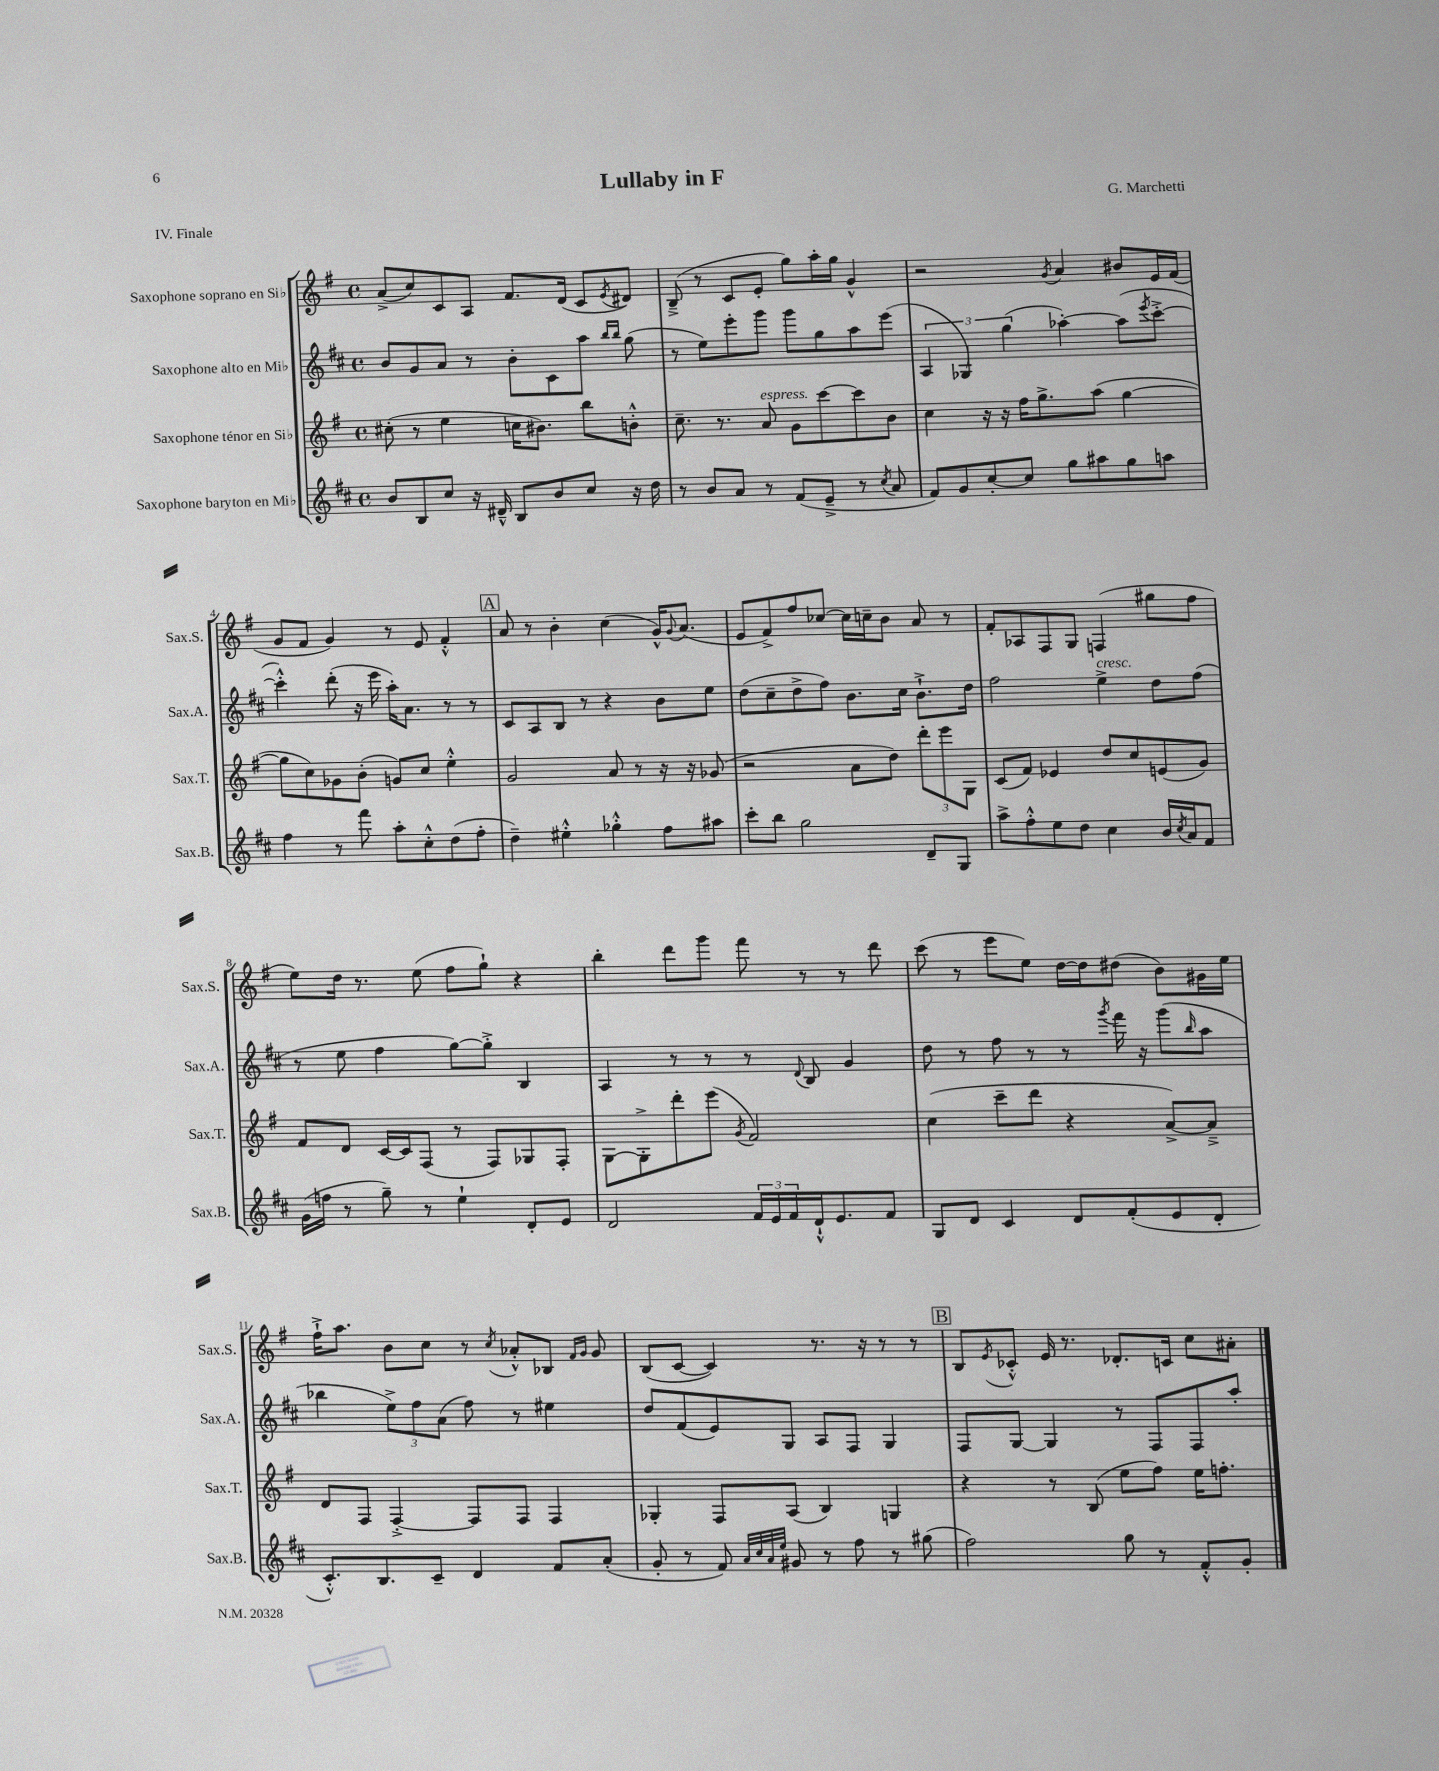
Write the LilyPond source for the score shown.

\header { title = "Lullaby in F" composer = "G. Marchetti" piece = "IV. Finale" }
<<
\new StaffGroup <<
\new Staff = "s0" \with { instrumentName = "Saxophone soprano en Sib" shortInstrumentName = "Sax.S." } {
    \clef treble \key g \major \defaultTimeSignature \time 4/4
    a'8->( c''8) c'8 a8 fis'8. d'16( c'8 \acciaccatura { e'8 } dis'8) |
    b8--->( r8 c'8 e'8-. g''8) a''16-. g''16 g'4-^ |
    r2 \acciaccatura { g'8 } a'4 bis'8 e'16 fis'16( |
    g'8 fis'8 g'4) r8 e'8 fis'4-.-^ |
    \mark \markup { \box "A" } a'8 r8 b'4-. c''4( g'16-^) \appoggiatura { g'8 } a'8.( |
    e'8 fis'8->) fis''8 ces''8~ ces''16 c''16-- b'8 a'8 r8 |
    fis'8-. aes8 fis8 g8 f4( gis''8 fis''8 |
    e''8) d''16 r8. e''8( fis''8 g''8-!) r4 |
    b''4-. d'''8 g'''8 fis'''8 r8 r8 d'''8 |
    c'''8( r8 e'''8 e''8) d''16~ d''16 dis''8( b'8) gis'16 e''16 |
    fis''16-!-> a''8. b'8 c''8 r8 \acciaccatura { c''8 } aes'8-.-^ bes8 \grace { fis'16 g'16 } g'8 |
    b8( c'8~ c'4) r8. r16 r8 r8 |
    \mark \markup { \box "B" } b8 \acciaccatura { e'8 } ces'8-.-^ e'16 r8. des'8.-. c'16 c''8 ais'8-. \bar "|." |
}
\new Staff = "s1" \with { instrumentName = "Saxophone alto en Mib" shortInstrumentName = "Sax.A." } {
    \clef treble \key d \major \defaultTimeSignature \time 4/4
    b'8 g'8 a'8 r8 b'8-. cis'8 a''8 \grace { b''16 b''16 } g''8( |
    r8 e''8) e'''8-. g'''8 g'''8 g''8 a''8 e'''8( |
    \tuplet 3/2 { a4 ges4) g''4( } aes''4~-.) aes''8( \acciaccatura { e'''8 } cis'''8~-.-> |
    cis'''4-.-^) d'''8-.( r16 e'''16 a''16-.) a'8. r8 r8 |
    \mark \markup { \box "A" } cis'8 a8 b8 r8 r4 b'8 e''8 |
    d''8( cis''8-- d''8-> fis''8) b'8. cis''16 b'8.-!-> d''16 |
    fis''2 e''4->^\markup { \italic "cresc." } d''8 fis''8( |
    r8 e''8 fis''4 g''8~) g''8-.-> b4 |
    a4 r8 r8 r8 \appoggiatura { d'8 } b8 g'4 |
    d''8 r8 fis''8 r8 r8 \acciaccatura { g'''8 } fis'''16 r16 g'''8( \grace { b''16 } a''8 |
    bes''4 \tuplet 3/2 { e''8->) fis''8 a'8( } fis''8) r8 eis''4 |
    d''8 fis'8( e'8) g8 a8 fis8 g4 |
    \mark \markup { \box "B" } fis8 g8~ g4 r8 fis8 fis8 a''8-. \bar "|." |
}
\new Staff = "s2" \with { instrumentName = "Saxophone ténor en Sib" shortInstrumentName = "Sax.T." } {
    \clef treble \key g \major \defaultTimeSignature \time 4/4
    cis''8-.( r8 e''4 c''16 bis'8.) b''8 b'8-.-^ |
    c''8.-- r8. a'8^\markup { \italic "espress." } g'8 c'''8~ c'''8 b'8 |
    c''4 r16 r16 fis''16 g''8.-> a''8( g''4~ |
    g''8 c''8) ges'8 b'8-.( g'8) c''8 e''4-.-^ |
    \mark \markup { \box "A" } g'2 a'8 r8 r16 r16 ges'8( |
    r2 a'8 d''8) \tuplet 3/2 { d'''8-. e'''8 g8 } |
    c'8( fis'8) ees'4 d''8 c''8 e'8( g'8) |
    fis'8 d'8 c'16~ c'16 fis8( r8 fis8) ges8 fis8-. |
    g8~ g8-.-> d'''8-. e'''8( \acciaccatura { g'8 } fis'2) |
    c''4( c'''8-- d'''8 r4 a'8~->) a'8---> |
    d'8 fis8 fis4~-.-> fis8 fis8 fis4 |
    ges4-. fis8 a8( b4) g4 |
    \mark \markup { \box "B" } r4 r8 b8( e''8 fis''8) e''16 f''8.-. \bar "|." |
}
\new Staff = "s3" \with { instrumentName = "Saxophone baryton en Mib" shortInstrumentName = "Sax.B." } {
    \clef treble \key d \major \defaultTimeSignature \time 4/4
    b'8 b8 cis''8 r16 dis'16---^ b8 b'8 cis''8 r16 d''16 |
    r8 b'8 a'8 r8 fis'8( e'8---> r8 \acciaccatura { cis''8 } a'8 |
    fis'8) g'8 cis''8~-. cis''8 g''8 ais''8 g''8 a''8 |
    fis''4 r8 fis'''8 a''8-. cis''8-.-^ d''8( fis''8-. |
    \mark \markup { \box "A" } d''4--) eis''4-.-^ ges''4-.-^ fis''8 ais''8 |
    cis'''8-. b''8 g''2 d'8-- g8 |
    a''8-> fis''8-.-^ e''8 d''8 cis''4 b'16 \acciaccatura { cis''8 } a'16 fis'8 |
    g'16( f''16 r8 g''8--) r8 e''4-! d'8-. e'8 |
    d'2 \tuplet 3/2 { fis'16 e'16 fis'16 } d'16-!-^ e'8. fis'8 |
    g8 d'8 cis'4 d'8 fis'8-.( e'8 d'8-. |
    cis'8.-.-^) b8. cis'8-- d'4 fis'8 a'8-.( |
    g'8-. r8 fis'8) \grace { a'32 cis''32 a'32 e''32 } gis'8 r8 fis''8 r8 gis''8( |
    \mark \markup { \box "B" } fis''2) g''8 r8 fis'8-.-^ g'8-. \bar "|." |
}
>>
>>
